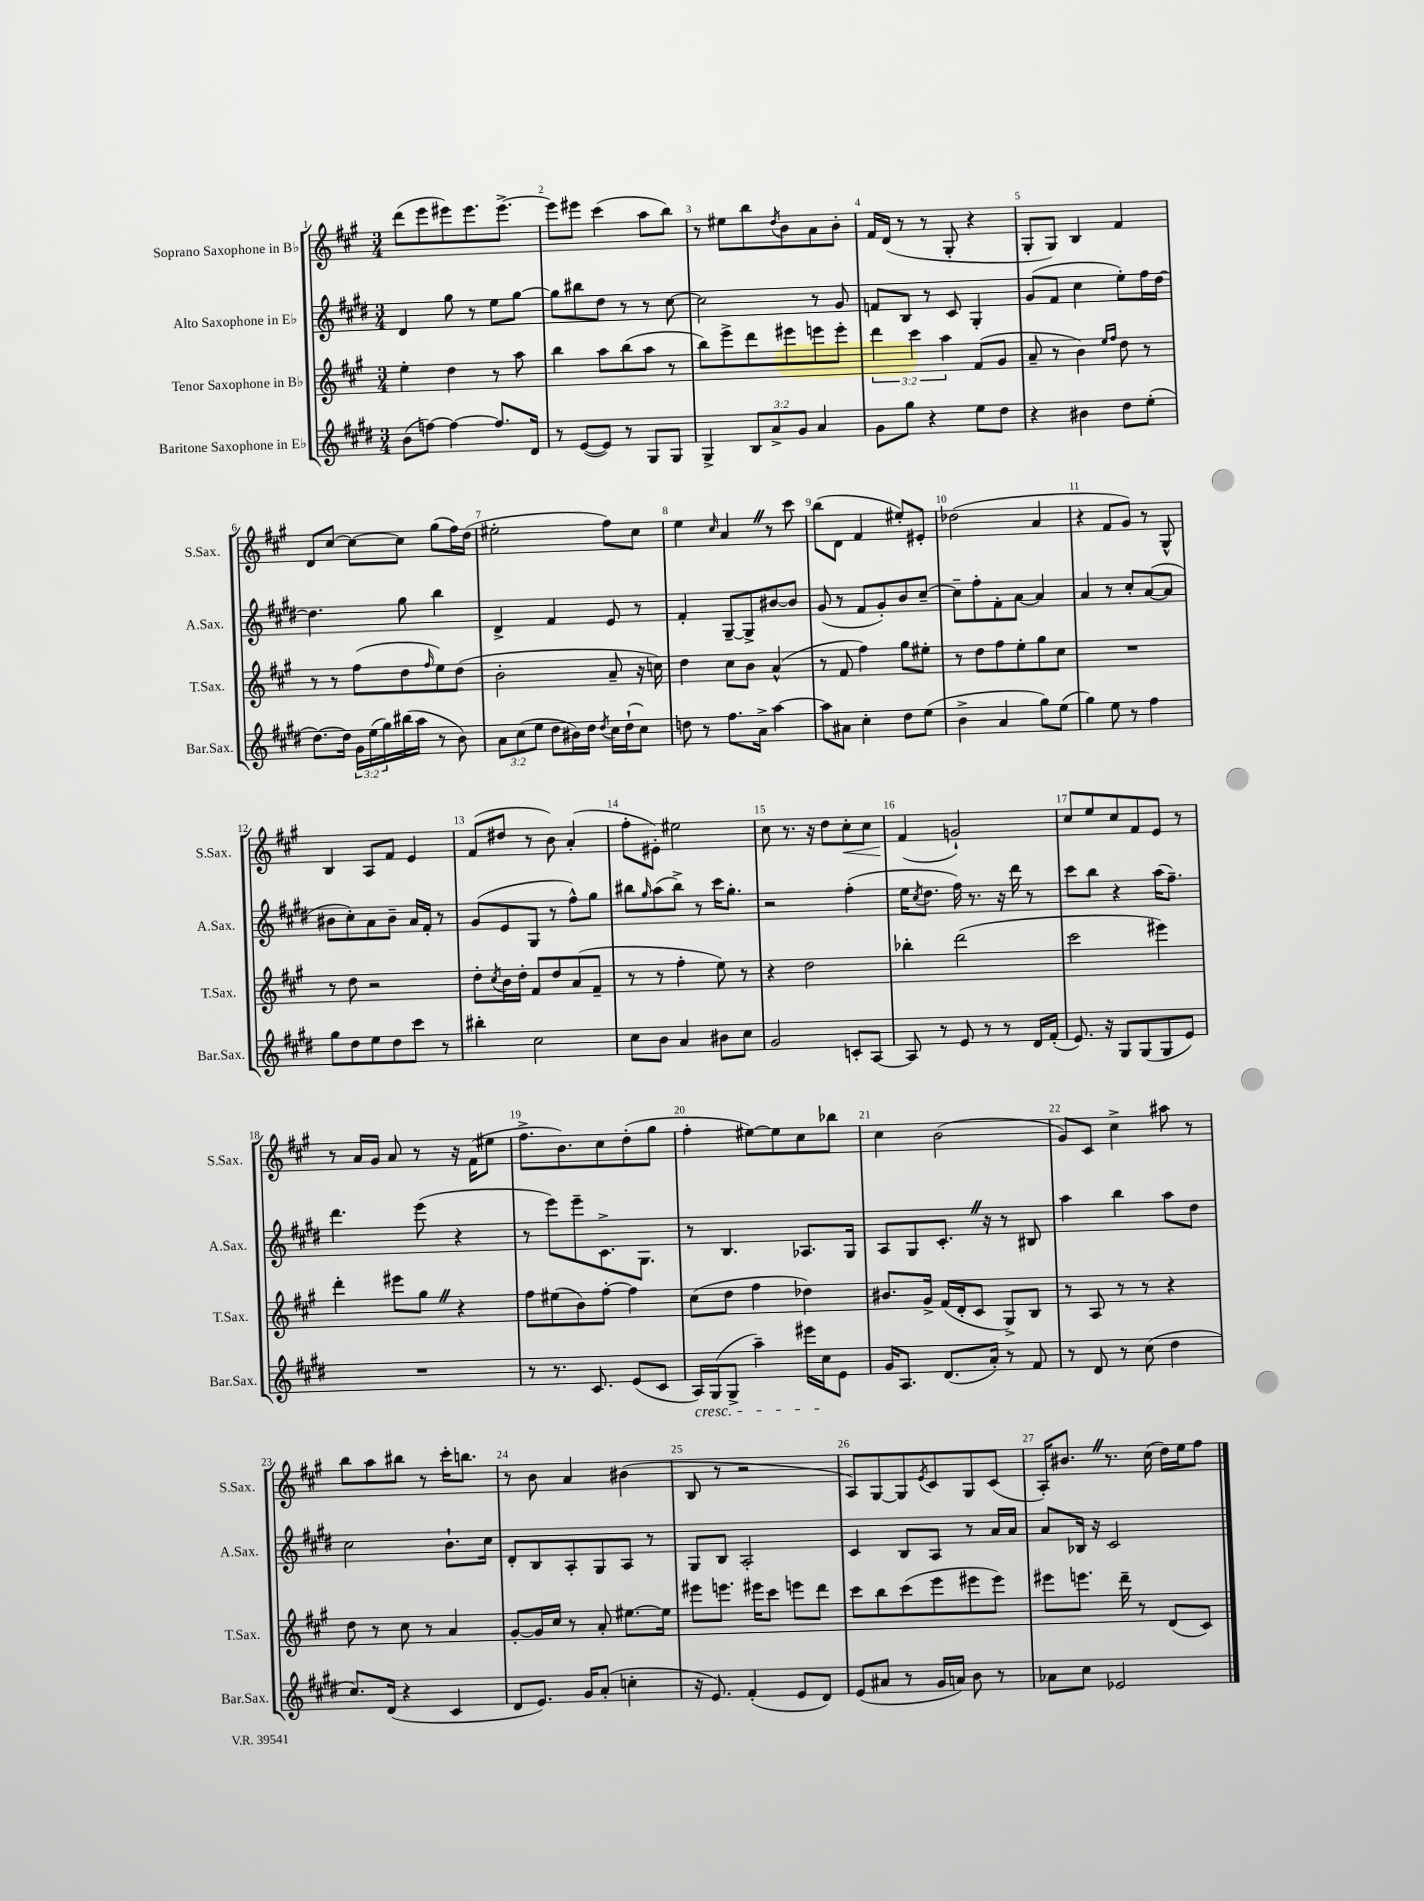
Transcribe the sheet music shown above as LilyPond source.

<<
\new StaffGroup <<
\new Staff = "s0" \with { instrumentName = "Soprano Saxophone in Bb" shortInstrumentName = "S.Sax." } {
    \clef treble \key a \major \numericTimeSignature \time 3/4
    d'''8( e'''8 eis'''8) eis'''8. eis'''8.~-> |
    eis'''8 eis'''8 cis'''4( a''8 b''8) |
    r8 eis''8 b''8 \acciaccatura { d''8 } b'8 a'8 b'8-. |
    fis'16 d'16( r8 r8 gis8-. r4 |
    gis8-. gis8) b4 fis'4 |
    d'8 cis''8~ cis''8~ cis''8 gis''8( fis''16) d''16( |
    eis''2-. fis''8) cis''8 |
    e''4 \grace { cis''16 } a'4 \once \override BreathingSign.text = \markup { \musicglyph "scripts.caesura.straight" } \breathe r8 cis'''8 |
    b''8( d'8 fis'4 eis''8-.) eis'8-. |
    des''2( a'4 |
    r4 fis'8 gis'8) r8 gis8-^ |
    b4 a8 fis'8 e'4 |
    fis'8( dis''8 r8 b'8) a'4-.( |
    fis''8-. eis'8-.) eis''2 |
    cis''8 r8. r16 d''8 cis''8-.\< cis''8 |
    fis'4\!( g'2-!) |
    cis''8 e''8 cis''8 fis'8 e'8 r8 |
    r8 a'16 gis'16 a'8 r8 r16 fis'16( eis''8 |
    fis''8.-> b'8.) cis''8 d''8-.( gis''8 |
    fis''4-. eis''8~) eis''8 cis''8 bes''8 |
    cis''4 b'2( |
    gis'8) cis'8 cis''4-> ais''8 r8 |
    b''8 a''8 bis''8 r8 cis'''16-. b''8. |
    r8 b'8 a'4 bis'4( |
    b8 r8 r2 |
    a8) gis8~ gis8 \acciaccatura { e'8 } cis'8 gis8 cis'8( |
    a16-.) bis'8. \once \override BreathingSign.text = \markup { \musicglyph "scripts.caesura.straight" } \breathe r8. cis''16( d''16) e''16 fis''8 \bar "|." |
}
\new Staff = "s1" \with { instrumentName = "Alto Saxophone in Eb" shortInstrumentName = "A.Sax." } {
    \clef treble \key e \major \numericTimeSignature \time 3/4
    dis'4 gis''8 r8 e''8 gis''8~ |
    gis''8 bis''8 dis''8 r8 r8 cis''8~ |
    cis''2 r8 gis'8 |
    f'8 b8 r8 cis'8 gis4-. |
    gis'8( fis'8 cis''4 e''8-.) fis''16 dis''16~ |
    dis''4. gis''8 b''4 |
    dis'4-> fis'4 e'8 r8 |
    fis'4-. gis8~-- gis8-> bis'8~ bis'8 |
    gis'8( r8 fis'8 gis'8-.) b'8 cis''8~-- |
    cis''8-- fis''8-. fis'8-. a'8~ a'4 |
    a'4 r8 cis''8-. a'8~( a'8 |
    bis'8 cis''8-.) a'8 bis'8-- a'16 fis'16-. r8 |
    gis'8( e'8 gis8 r8 fis''8-^) gis''8 |
    bis''8 \grace { gis''16 } a''8( bis''8->) r8 cis'''16 gis''8.-. |
    r2 fis''4-.( |
    e''16 \acciaccatura { cis''8 } dis''8. fis''16) r8. r16 dis'''16 r8 |
    cis'''8 b''8 r4 a''16( fis''8.--) |
    dis'''4. e'''8( r4 |
    r8 e'''8) e'''8-- cis'8.-> gis8. |
    r8 b4. aes8. gis16 |
    a8 gis8 cis'8.-. \once \override BreathingSign.text = \markup { \musicglyph "scripts.caesura.straight" } \breathe r16 r8 bis8 |
    a''4 b''4 a''8 dis''8 |
    cis''2 b'8.-! cis''16 |
    dis'8-. b8 a8-. gis8 a8 r8 |
    gis8 b8 a2-. |
    cis'4 b8 a8 r8 a'16 a'16 |
    a'8 bes16 r16 cis'2 \bar "|." |
}
\new Staff = "s2" \with { instrumentName = "Tenor Saxophone in Bb" shortInstrumentName = "T.Sax." } {
    \clef treble \key a \major \numericTimeSignature \time 3/4 \override Staff.TupletNumber.text = #tuplet-number::calc-fraction-text
    e''4-. d''4 r8 a''8 |
    b''4 a''8 b''8( a''8 r8 |
    b''8) e'''8-> d'''8 eis'''8 e'''8 e'''8-. |
    \tuplet 3/2 { d'''4 cis'''4 a''4 } fis'8( gis'8 |
    a'8-- r8 b'4) \grace { e''16 fis''16 } d''8 r8 |
    r8 r8 fis''8( d''8 \grace { fis''16 } e''8) d''8( |
    b'2-. a'8-- r16 c''16) |
    d''4 cis''8 b'8 a'4-^( |
    r8 fis'8 fis''4) gis''8 eis''8-. |
    r8 d''8 fis''8 e''8-. gis''8 cis''8 |
    R2. |
    r8 d''8 r2 |
    d''8-. \acciaccatura { cis''8 } b'16 d''16-. fis'8 d''8 a'8( fis'8-- |
    r8 r8 fis''4-. e''8) r8 |
    r4 d''2 |
    bes''4-. d'''2( |
    cis'''2 eis'''4) |
    d'''4-. eis'''8 gis''8 \once \override BreathingSign.text = \markup { \musicglyph "scripts.caesura.straight" } \breathe r4 |
    fis''8 eis''8( b'8) fis''8~-. fis''4 |
    cis''8( d''8 fis''4 des''4) |
    bis'8. gis'16-> fis'16( d'16-. cis'8 gis8->) b8 |
    r8 a8 r8 r8 r4 |
    d''8 r8 cis''8 r8 a'4 |
    gis'8~-. gis'16 cis''16 r8 a'8-. eis''8.~ eis''16 |
    eis'''8 e'''8. eis'''16 cis'''8 e'''8 d'''8 |
    cis'''8 b''8 cis'''8( e'''8 eis'''8 eis'''8) |
    eis'''8 e'''8. d'''16-- r8 d'8( cis'8) \bar "|." |
}
\new Staff = "s3" \with { instrumentName = "Baritone Saxophone in Eb" shortInstrumentName = "Bar.Sax." } {
    \clef treble \key e \major \numericTimeSignature \time 3/4 \override Staff.TupletNumber.text = #tuplet-number::calc-fraction-text
    b'8( f''8~) f''4~ f''8. dis'16 |
    r8 e'8~( e'8) r8 gis8 gis8 |
    gis4-> \tuplet 3/2 { b8 a'8-> gis'8 } a'4 |
    gis'8 gis''8 r4 e''8 dis''8 |
    r4 bis'4 dis''8 e''8-.( |
    dis''8.~) dis''16 \tuplet 3/2 { gis'16 e''16( gis''16) } bis''16( a''16 r8 b'8) |
    \tuplet 3/2 { a'8 cis''8( e''8 } dis''8 bis'16) dis''16 \acciaccatura { dis''8 } cis''16 dis''16-!( cis''8) |
    d''8 r8 fis''8. a'16-> a''4~ |
    a''8 ais'8 cis''4-. dis''8 e''8( |
    b'4-> a'4 gis''8) e''8( |
    gis''4) e''8 r8 fis''4 |
    gis''8 dis''8 e''8 dis''8 cis'''8 r8 |
    bis''4-. cis''2 |
    cis''8 b'8 a'4 bis'8 cis''8 |
    gis'2 c'8-. a8~ |
    a8 r8 e'8 r8 r8 dis'16 fis'16-.( |
    e'8.) r16 gis8 gis8( gis8 e'8) |
    R2. |
    r8 r8. cis'8. e'8( cis'8 |
    a16\cresc) gis16( gis8-> a''4--) eis'''16 cis''16\! e'8 |
    gis'16 a8. dis'8.( a'16-.) r8 fis'8 |
    r8 dis'8 r8 cis''8( dis''4 |
    cis''8.) dis'16( r4 cis'4 |
    dis'8 e'8.) gis'16 a'8-.( c''4-. |
    r16 e'8.) fis'4-.( e'8 dis'8) |
    e'8( ais'8 r8 gis'16 a'16) b'8 r8 |
    aes'8 cis''8 ees'2 \bar "|." |
}
>>
>>
\layout { \context { \Score \override BarNumber.break-visibility = ##(#f #t #t) barNumberVisibility = #all-bar-numbers-visible } }
